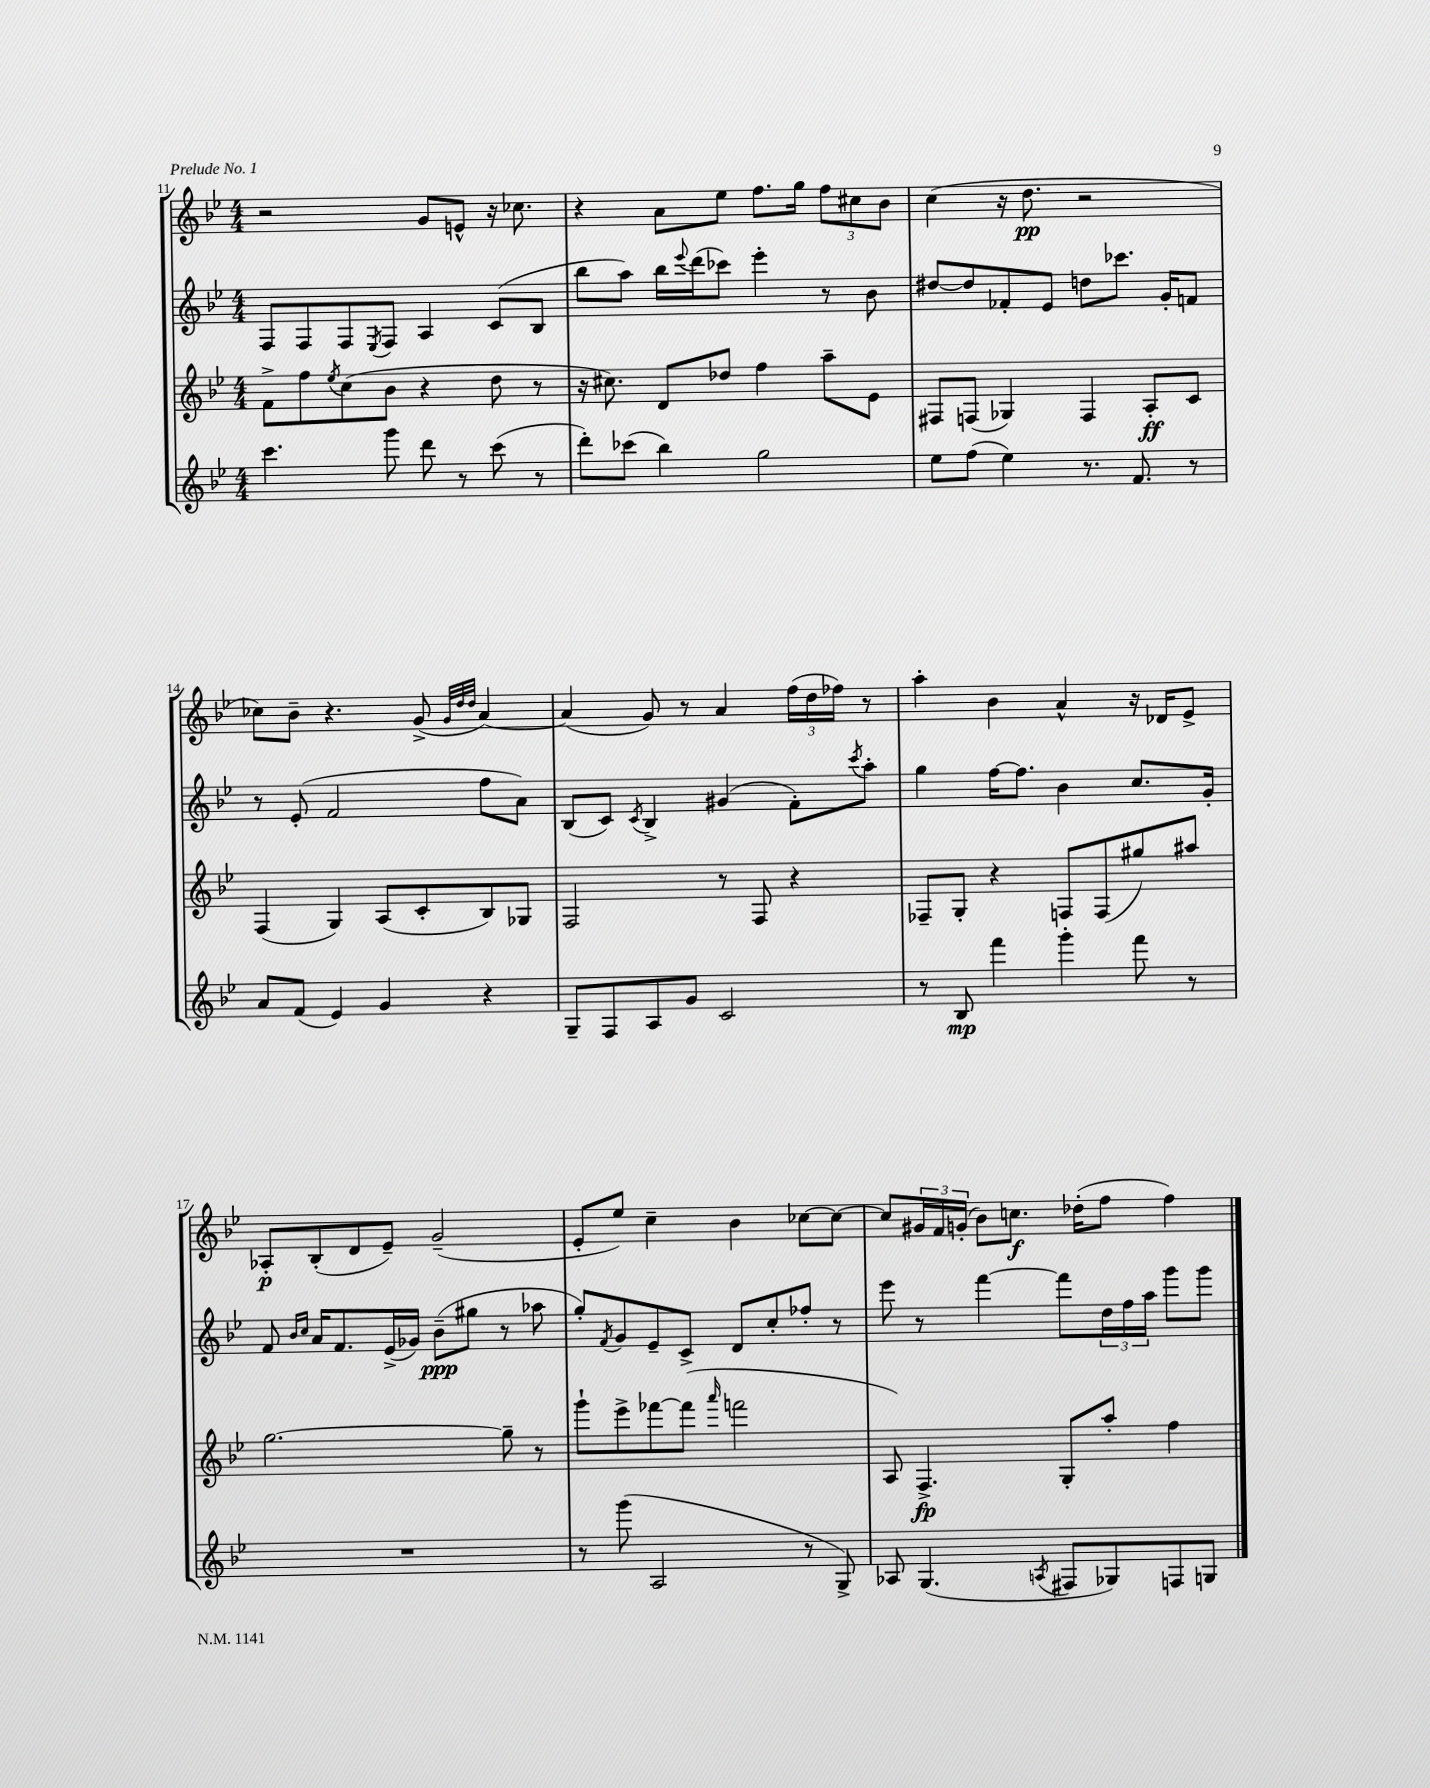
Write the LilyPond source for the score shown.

<<
\new StaffGroup <<
\new Staff = "s0" {
    \clef treble \key bes \major \numericTimeSignature \time 4/4
    r2 g'8 e'8-^ r16 ces''8. |
    r4 a'8 ees''8 f''8. g''16 \tuplet 3/2 { f''8 cis''8 bes'8 } |
    c''4( r16 d''8.\pp r2 |
    ces''8) bes'8-- r4. g'8->( \grace { g'32 d''32 d''32 } a'4~) |
    a'4( g'8) r8 a'4 \tuplet 3/2 { f''16( d''16 fes''16) } r8 |
    a''4-. bes'4 a'4-^ r16 des'16 ees'8-> |
    aes8-.\p bes8-.( d'8 ees'8--) g'2--( |
    ees'8-. ees''8) c''4-- bes'4 ces''8~ ces''8~ |
    ces''8 \tuplet 3/2 { gis'16 f'16 g'16-.( } bes'8) c''8.\f des''16-.( f''8 f''4) \bar "|." |
}
\new Staff = "s1" {
    \clef treble \key bes \major \numericTimeSignature \time 4/4
    f8 f8 f8 \acciaccatura { ees8 } f8 a4 c'8( bes8 |
    bes''8 a''8) bes''16 \appoggiatura { ees'''8 } d'''16( ces'''8) ees'''4-. r8 bes'8 |
    dis''8~ dis''8 fes'8-. ees'8 d''8 ces'''8. g'16-. f'8 |
    r8 ees'8-.( f'2 f''8 a'8) |
    bes8( c'8) \acciaccatura { c'8 } bes4-> gis'4( f'8-.) \acciaccatura { c'''8 } a''8-. |
    g''4 f''16~ f''8. bes'4 c''8. g'16-. |
    f'8 \grace { bes'16 c''16 } a'16 f'8. ees'16->( ges'16) bes'8--\ppp( gis''8 r8 aes''8 |
    g''8-.) \acciaccatura { f'8 } g'8 ees'8-- c'8-> d'8 c''8-. fes''8-. r8 |
    ees'''8 r8 f'''4~ f'''8 \tuplet 3/2 { d''16 f''16 a''16 } g'''8 g'''8 \bar "|." |
}
\new Staff = "s2" {
    \clef treble \key bes \major \numericTimeSignature \time 4/4
    f'8-> f''8 \acciaccatura { ees''8 } c''8( bes'8 r4 d''8 r8 |
    r16 cis''8.) d'8 des''8 f''4 a''8-- ees'8 |
    fis8 f8( ges4) f4 a8-.\ff c'8 |
    f4( g4) a8( c'8-. bes8) ges8 |
    f2 r8 f8 r4 |
    fes8-- g8-. r4 f8 f8( gis''8) ais''8 |
    g''2.~ g''8-- r8 |
    g'''8-! ees'''8-> fes'''8~ fes'''8( \grace { a'''16 } f'''2 |
    a8) f4.->\fp g8-. a''8-. f''4 \bar "|." |
}
\new Staff = "s3" {
    \clef treble \key bes \major \numericTimeSignature \time 4/4
    c'''4. g'''8 d'''8 r8 c'''8( r8 |
    d'''8-.) ces'''8( bes''4) g''2 |
    ees''8 f''8( ees''4) r8. f'8. r8 |
    a'8 f'8( ees'4) g'4 r4 |
    g8-- f8 a8 g'8 c'2 |
    r8 bes8\mp f'''4 g'''4-. f'''8 r8 |
    R1 |
    r8 g'''8( a2 r8 g8->) |
    aes8 g4.( \acciaccatura { a8 } fis8 ges8) f8 g8 \bar "|." |
}
>>
>>
\layout { \context { \Score currentBarNumber = #11 } }
